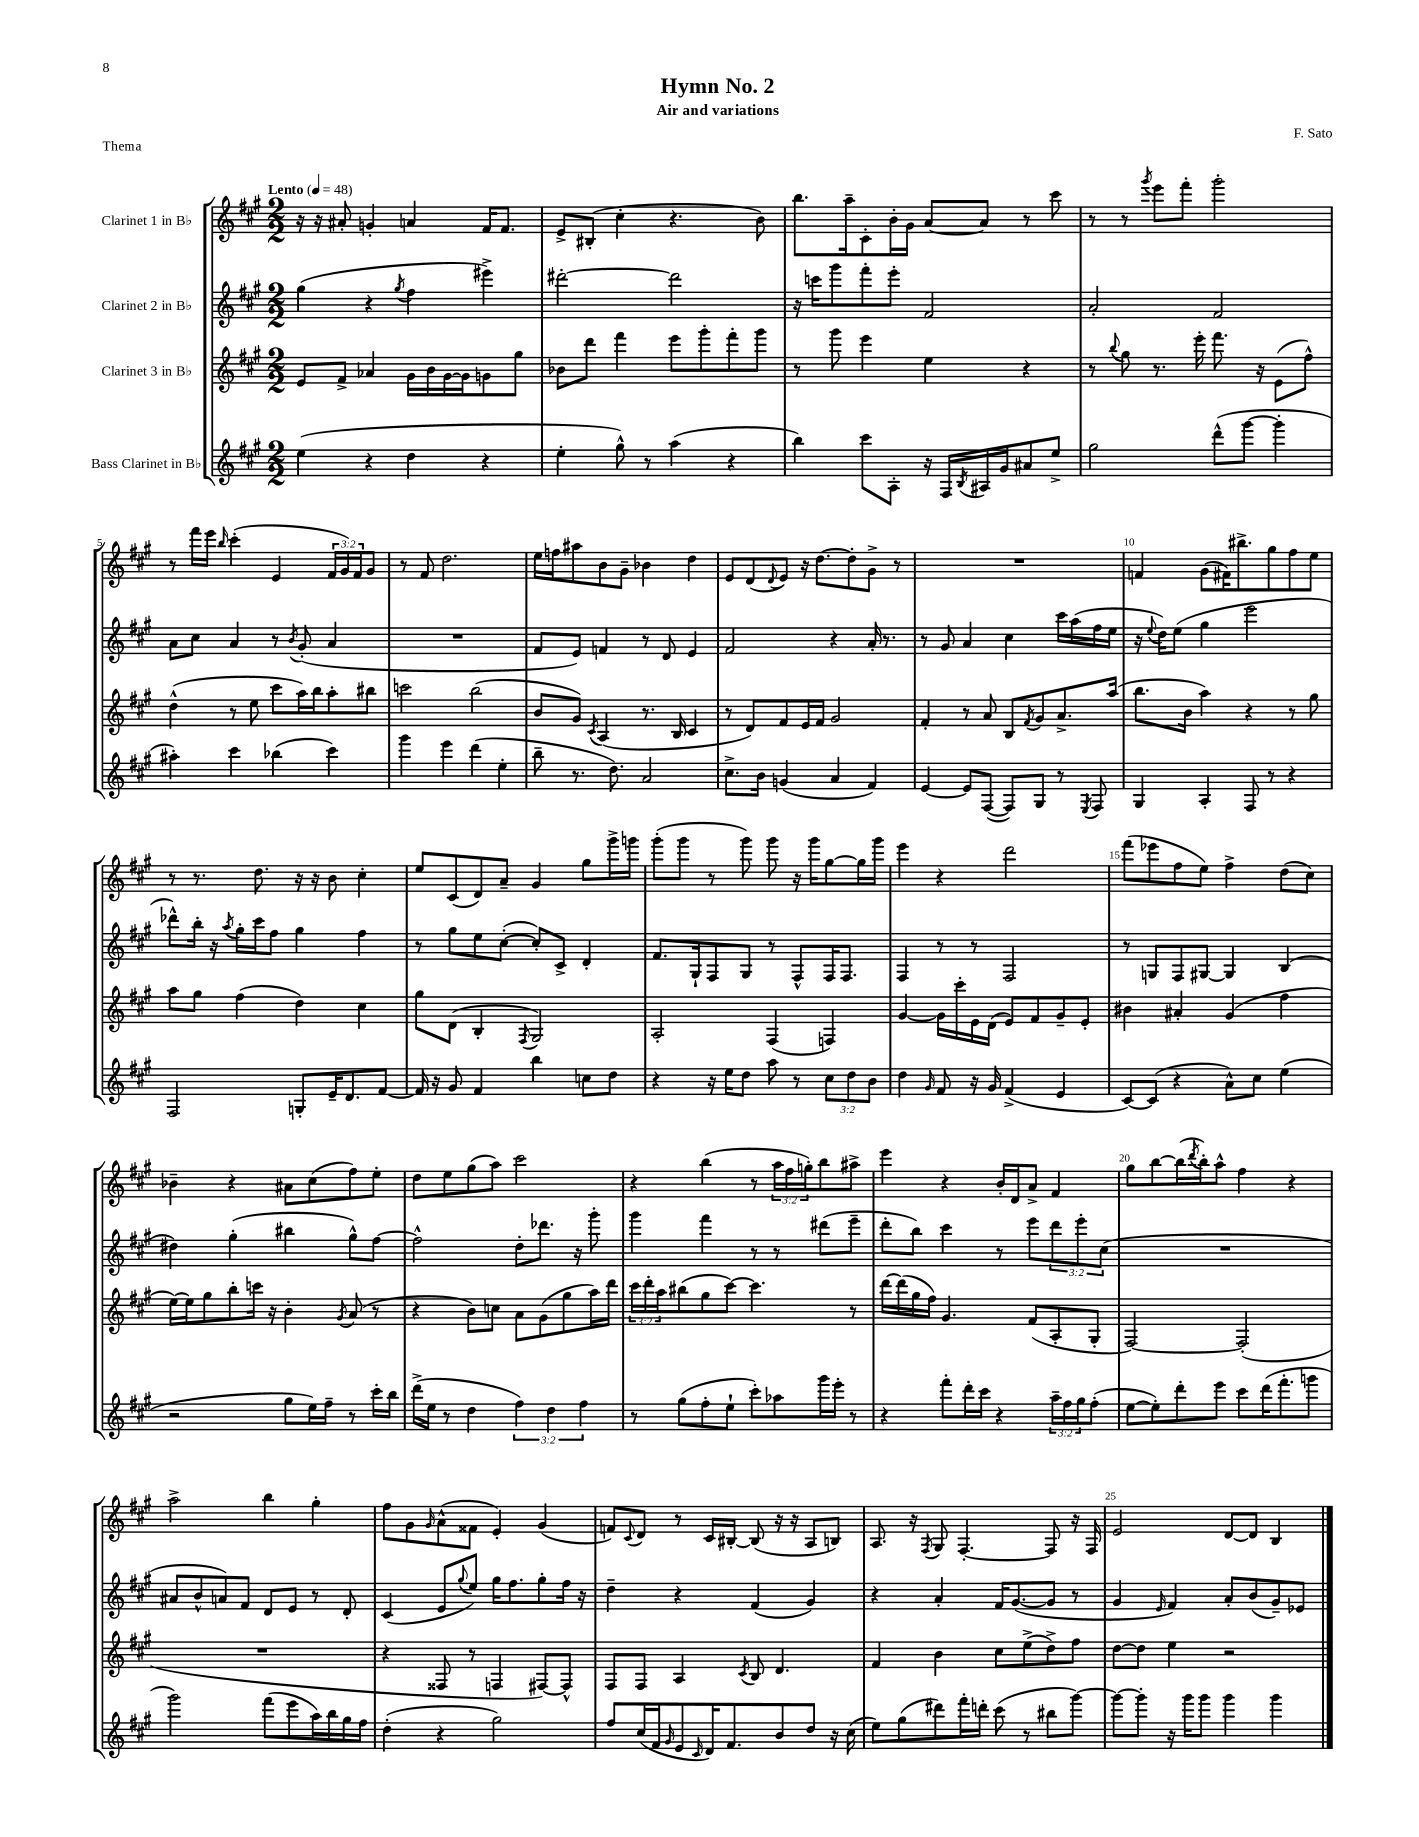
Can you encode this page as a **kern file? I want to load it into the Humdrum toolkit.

**kern	**kern	**kern	**kern
*staff4	*staff3	*staff2	*staff1
*clefG2	*clefG2	*clefG2	*clefG2
*k[f#c#g#]	*k[f#c#g#]	*k[f#c#g#]	*k[f#c#g#]
*M2/2	*M2/2	*M2/2	*M2/2
*MM48	*MM48	*MM48	*MM48
(4ee	8e	(4gg#	16r
.	.	.	16r
.	8f#^	.	8a#'
4r	4a-	4r	4g'
.	.	8qgg#	.
4dd	16g#	4ff#	4a
.	16b	.	.
.	[16g#	.	.
.	16g#]	.	.
4r	8g	4eee#^)	16f#
.	.	.	8.f#
.	8gg#	.	.
=	=	=	=
4ee'	8b-	[2ddd#'	8e^
.	8ddd	.	(8B#'
8gg#^^)	4fff#	.	4cc#'
8r	.	.	.
(4aa	8eee	2ddd#]	4.r
.	8ggg#'	.	.
4r	8fff#'	.	.
.	8ggg#	.	8b)
=	=	=	=
4bb)	8r	16r	8.bb
.	.	16ccc	.
.	8ggg#	8ggg#	.
.	.	.	16aa~
8ccc#	4eee	8fff#'	8c#'
8A'	.	8eee'	16b'
.	.	.	16g#
16r	4ee	2f#	[8a
16F#	.	.	.
8qB	.	.	.
16A#	.	.	8a]
16g#	.	.	.
8a#	4r	.	8r
8ee^	.	.	8ccc#
=	=	=	=
2gg#	8r	2a'	8r
.	8qqbb	.	.
.	8gg#	.	8r
.	.	.	8qggg#
.	8.r	.	8eee
.	.	.	8fff#'
.	16eee'	.	.
(8ddd^^	8.fff#	2f#	2ggg#'
[8ggg#	.	.	.
.	16r	.	.
4ggg#']	(8e	.	.
.	8ff#^^)	.	.
=	=	=	=
4aa#')	(4dd^^	8a	8r
.	.	8cc#	16fff#
.	.	.	16eee
.	.	.	16qqbb
4ccc#	8r	4a	(4ccc#'
.	8ee	.	.
(4bb-	8ccc#	8r	4e
.	.	8qb	.
.	16aa)	(8g#'	.
.	16bb	.	.
4ccc#)	8aa'	4a	24f#
.	.	.	24g#)
.	.	.	24f#
.	8bb#	.	8g#
=	=	=	=
4ggg#	2ccc	1r	8r
.	.	.	8f#
4eee	.	.	2.dd
(4ddd	(2bb	.	.
4ee'	.	.	.
=	=	=	=
8bb~	8b	8f#	16ee
.	.	.	16ff
8.r	8g#)	8e)	8aa#
.	8qc#	.	.
.	(4A	4f	8b
8.dd)	.	.	.
.	.	.	8g#~
2a	8.r	8r	4b-
.	.	8d	.
.	16B	.	.
.	4c#	4e	4dd
=	=	=	=
8.cc#^	8r	2f#	8e
.	8d)	.	(8d
16b	.	.	.
.	.	.	8qqd
(4g	8f#	.	8e)
.	16e	.	16r
.	16f#	.	[8.dd
4a	2g#	4r	.
.	.	.	8dd']
4f#)	.	16a'	8g#^
.	.	8.r	.
.	.	.	8r
=	=	=	=
[4e	4f#'	8r	1r
.	.	8g#	.
8e]	8r	4a	.
([8F#	8a	.	.
8F#])	8B	4cc#	.
.	8qf#	.	.
8G#	8g#	.	.
8r	8.a^	16ccc#	.
.	.	(16aa	.
8qE	.	.	.
8F#	.	16ff#	.
.	(16aa	16ee	.
=	=	=	=
4G#	8.bb	16r	4f
.	.	8qqee	.
.	.	16dd)	.
.	.	(8ee	.
.	16b	.	.
4A'	4aa)	4gg#	(8g#
.	.	.	16f#)
.	.	.	8.bb#^
8F#	4r	2eee	.
8r	.	.	8gg#
4r	8r	.	8ff#
.	8gg#	.	8ee
=	=	=	=
2F#	8aa	8ddd-^^)	8r
.	8gg#	16bb'	8.r
.	.	16r	.
.	.	8qaa	.
.	(4ff#	16gg#'	.
.	.	16ccc#	8.dd
.	.	8ff#	.
8G'	4dd)	4gg#	16r
.	.	.	16r
16e~	.	.	8b
8.d	.	.	.
.	4cc#	4ff#	4cc#'
[8f#	.	.	.
=	=	=	=
16f#]	8gg#	8r	8ee
16r	.	.	.
8g#	(8d	8gg#	(8c#
4f#	4B'	8ee	8d)
.	.	([8cc#'	8a~
.	8qF#	.	.
4bb	2G#)	8cc#'])	4g#
.	.	8c#^	.
8cc	.	4d'	8gg#
8dd	.	.	16ggg#^
.	.	.	16ggg
=	=	=	=
4r	2A'	8.f#	(8ggg#'
.	.	.	8ggg#
.	.	16G#`	.
16r	.	8F#	8r
16ee	.	.	.
8dd	.	8G#	8ggg#)
8aa	(4F#	8r	8ggg#
8r	.	8F#^^	16r
.	.	.	16ggg#
12cc#	4F)	16F#	[8gg#
.	.	8.F#	.
12dd	.	.	.
.	.	.	16gg#]
12b	.	.	.
.	.	.	16ggg#
=	=	=	=
4dd	[4g#	4F#	4eee
16qqg#	.	.	.
8f#	16g#]	8r	4r
.	16ccc#'	.	.
16r	16e	8r	.
16g#	(16d	.	.
(4f#^	8e)	2F#	2ddd
.	8f#	.	.
4e	8g#~	.	.
.	8e'	.	.
=	=	=	=
[8c#)	4b#	8r	(8fff#
(8c#]	.	8G	8eee-
4r	4a#'	8F#	8ff#
.	.	[8G#	8ee)
8a^^)	(4g#	4G#]	4ff#^
8cc#	.	.	.
(4ee	4ff#	(4B	(8dd
.	.	.	8cc#)
=	=	=	=
2r	[16ee)	4dd#)	4b-~
.	16ee]	.	.
.	8gg#	.	.
.	8bb'	(4gg#'	4r
.	16ccc	.	.
.	16r	.	.
8gg#	4b'	4bb#	8a#
16ee)	.	.	(8cc#
16ff#~	.	.	.
.	8qg#	.	.
8r	(8a	8gg#^^)	8ff#)
16ccc#'	8r	[8ff#	8ee'
16bb	.	.	.
=	=	=	=
(16ddd^	4r	2ff#^^]	8dd
16ee	.	.	.
8r	.	.	8ee
4dd	8b)	.	(8gg#
.	8cc	.	8aa)
6ff#)	8a	8dd'	2ccc#
.	(8g#	8.ddd-	.
6dd	.	.	.
.	8gg#	.	.
.	.	16r	.
6ff#	.	.	.
.	16aa)	8ggg#'	.
.	16ddd	.	.
=	=	=	=
8r	24ccc#	4ggg#	4r
.	24ddd'	.	.
.	24aa	.	.
(8gg#	(8bb#	.	.
8ff#'	8gg#	4fff#	(4bb
8ee`	[8ccc#)	.	.
8ccc#')	4.ccc#]	8r	8r
8aa-	.	8r	24aa
.	.	.	24ff#
.	.	.	24gg')
16ggg#	.	(8ddd#	8bb
16eee'	.	.	.
8r	8r	8eee~	8aa#^
=	=	=	=
4r	[16ddd	8ddd'	4eee
.	(16ddd]	.	.
.	16gg#	8bb)	.
.	16ff#)	.	.
8fff#'	4.g#	4ccc#	4r
16ddd'	.	.	.
16ccc#	.	.	.
4r	.	8r	16b'
.	.	.	16d
.	(8f#	8eee	8a^
24aa~	8A'	12ddd	4f#
24ff#	.	.	.
24gg#	.	12eee'	.
(8ff#'	8G#'	.	.
.	.	(12cc#	.
=	=	=	=
[8ee	[2F#)	1r	8gg#
8ee'])	.	.	[8bb
8ddd'	.	.	(16bb]
.	.	.	8qddd
.	.	.	16bb')
8eee	.	.	8aa^^
8ccc#	(2F#']	.	4ff#
(16ddd	.	.	.
8.fff#'	.	.	.
.	.	.	4r
8ggg	.	.	.
=	=	=	=
2ggg#)	1r	8a#	2aa^
.	.	8b^^	.
.	.	8a)	.
.	.	8f#	.
(8fff#	.	8d	4bb
8eee	.	8e	.
16aa)	.	8r	4gg#'
16bb	.	.	.
16gg#	.	8d'	.
16ff#	.	.	.
=	=	=	=
(4dd'	4r	(4c#	8ff#
.	.	.	8g#
.	.	.	16qqg#
4r	8F##	8e	(8a^^
.	.	8qqgg#	.
.	8r	8ee)	8f##
2gg#)	4F	16gg#	4e')
.	.	8.ff#	.
.	[8F#)	8gg#'	(4g#
.	8F#^^]	16ff#	.
.	.	16r	.
=	=	=	=
8ff#	8F#	4dd~	8f)
.	.	.	8qqc#
(16cc#	8F#	.	8d
16f#	.	.	.
16qqg#	.	.	.
8e	4A	4r	8r
16qqc#	.	.	.
16d)	.	.	16c#
8.f#	.	.	[16B#'
.	8qc#	.	.
.	8B	(4f#	(8B#]
8b	4.d	.	16r
.	.	.	16r
8dd	.	4g#)	8A
16r	.	.	8B)
(16cc#	.	.	.
=	=	=	=
8ee)	4f#	4r	8.A
(8gg#	.	.	.
.	.	.	16r
.	.	.	8qF#
8ddd#)	4b	4a'	8G#
16fff#'	.	.	[4.F#'
16ddd'	.	.	.
(8ccc#	8cc#	16f#	.
.	.	([8.g#	.
8r	(8ee^	.	.
8bb#	8dd^)	8g#]	8F#]
[8ggg#)	8ff#	8r	16r
.	.	.	16F#
=	=	=	=
8ggg#_	[8dd	4g#	2e
8ggg#']	8dd]	.	.
.	.	16qqe	.
16r	4ee	4f#)	.
16ggg#	.	.	.
8ggg#	.	.	.
4ggg#	2r	8a'	[8d
.	.	(8b	8d]
4ggg#	.	8g#~)	4B
.	.	8e-	.
==	==	==	==
*-	*-	*-	*-
